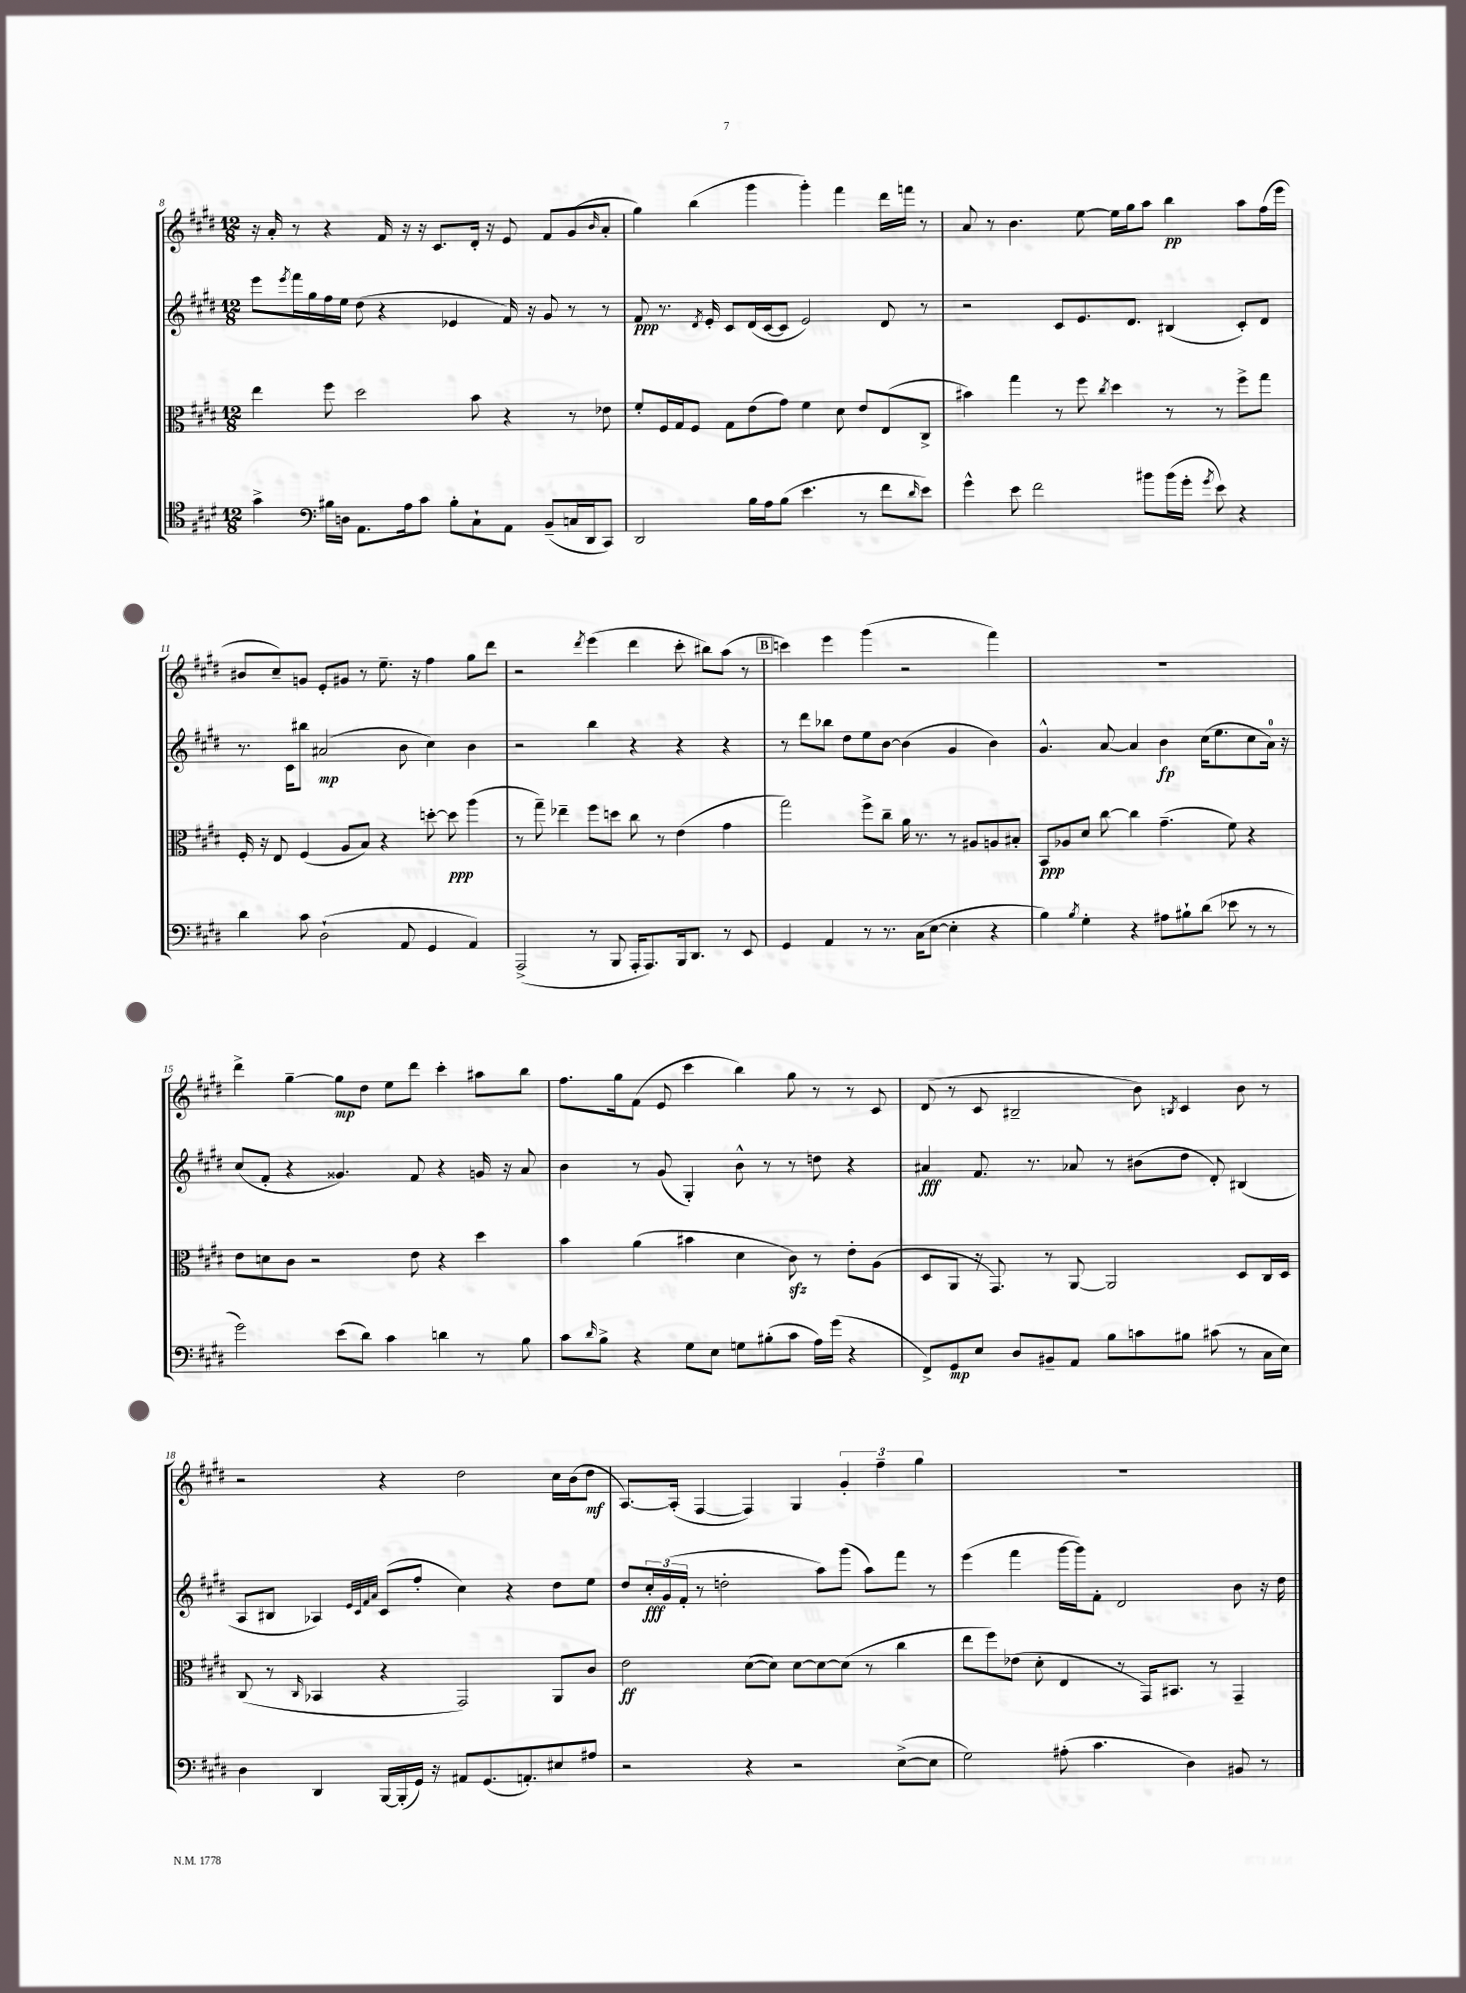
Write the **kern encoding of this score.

**kern	**kern	**kern	**kern
*staff4	*staff3	*staff2	*staff1
*clefC4	*clefC3	*clefG2	*clefG2
*k[f#c#g#d#]	*k[f#c#g#d#]	*k[f#c#g#d#]	*k[f#c#g#d#]
*M12/8	*M12/8	*M12/8	*M12/8
4g#^	4ee	8eee	16r
.	.	.	16a'
.	.	8qeee	.
.	.	16fff#	8r
.	.	16gg#	.
*clefF4	*	*	*
16B#	8ff#	16ff#	4r
16D	.	16ee	.
8.AA	2dd#	(8dd#	.
.	.	4r	16f#
16A	.	.	16r
8c#	.	.	16r
.	.	.	8.c#
8B#'	.	4e-	.
8C#`	8b	.	16d#'
.	.	.	16r
8AA	4r	16f#)	8e
.	.	16r	.
(8BB~	.	8g#	8f#
16C	8r	8r	(8g#
16DD#	.	.	.
.	.	.	16qqb
8CC#)	8e-	8r	8a'
=	=	=	=
2DD#	8f#'	8f#	4gg#)
.	16F#	8.r	.
.	16G#	.	.
.	8F#	.	(4bb
.	.	8qd#	.
.	.	16e'	.
.	8G#	8c#	.
16B	(8e	(16d#	4ggg#
16A	.	[16c#	.
(8B	8g#)	8c#]	.
4.e	4f#	2e)	4ggg#')
.	8d#	.	4fff#
8r	8e	.	.
8f#	(8E	8d#	16ddd#
.	.	.	16fff
16qqd#	.	.	.
8e)	8C#^	8r	8r
=	=	=	=
4g#^^	4b#)	2r	8a
.	.	.	8r
8e	4gg#	.	4.b
2f#	.	.	.
.	8r	8c#	.
.	8ff#	8.e	[8ee
.	8qcc#	.	.
.	4dd#	.	16ee]
.	.	8.d#	16gg#
8b#	.	.	8aa
(16b#	8r	(4B#	4bb
16g#'	.	.	.
8qg#	.	.	.
8e)	8r	.	.
4r	8ff#^	8c#')	8aa
.	8gg#	8d#	(16ff#
.	.	.	16eee
=	=	=	=
4d#	16F#'	8.r	8b#
.	16r	.	.
.	8E	.	8cc#~)
.	.	16c#	.
8c#	(4F#	8bb#	8g
(2D#`	.	(2a#	8e'
.	8A	.	8g#
.	8B)	.	8r
.	4r	.	8.ee~
8AA	.	8b	.
.	.	.	16r
4GG#	[8dd'	4cc#)	4ff#
.	8dd]	.	.
4AA)	(4aa	4b	8gg#
.	.	.	8ddd#
=	=	=	=
(2AAA^	8r	2r	2r
.	8gg#~)	.	.
.	4ee-~	.	.
.	.	.	8qddd#
8r	8ff#	4bb	(4eee
8BBB	8dd	.	.
16AAA'	8cc#	4r	4ddd#
8.AAA)	.	.	.
.	8r	.	.
16BBB	(4e	4r	8ccc#'
8.DD#	.	.	.
.	.	.	8bb#)
8r	4g#	4r	(8aa
8EE	.	.	8r
=	=	=	=
4GG#	2gg#)	8r	4ccc)
.	.	8ddd#	.
4AA	.	8bb-	4eee
.	.	8dd#	.
8r	8ff#^	8ee	(4ggg#
8.r	8cc#~	[8b	.
.	16a	(4b]	2r
(16C#	8.r	.	.
[8E	.	.	.
4E']	8r	4g#	.
.	8A#	.	.
4r	8A	4b)	4fff#)
.	8B#'	.	.
=	=	=	=
4B)	8BB	4.g#^^	1.r
.	8A-	.	.
8qB	.	.	.
4G#'	8d#	.	.
.	[8cc#	[8a	.
4r	4cc#]	4a]	.
8A#	(4.g#~	4b	.
8B#`	.	.	.
(8d#	.	(16cc#	.
.	.	8.ee	.
8e-	8f#)	.	.
8r	4r	8cc#	.
8r	.	16a)	.
.	.	16r	.
=	=	=	=
2g#)	8e	(8cc#	4ddd#^
.	8d	8f#'	.
.	8c#	4r	[4gg#~
.	2r	.	.
(8e	.	4.g##)	8gg#]
8d#)	.	.	8dd#
4c#	.	.	8ee
.	8e	8f#	8ddd#
4d	4r	4r	4ccc#'
8r	4dd#	16g	8aa#
.	.	16r	.
8B	.	8a	8bb
=	=	=	=
8c#	4b	4b	8.ff#
16qqd#	.	.	.
8B^	.	.	.
.	.	.	16gg#
4r	(4a	8r	(8f#
.	.	(8g#	8e
8G#	4b#	4G#')	4ccc#
8E	.	.	.
8G	4d#	8b^^	4bb)
(8B#'	.	8r	.
8c#	8c#)	8r	8gg#
16A)	8r	8dd	8r
(16g#	.	.	.
4r	8e'	4r	8r
.	(8A	.	8c#
=	=	=	=
8FF#^)	8D#	4a#	(8d#
8GG#	8AA	.	8r
8E	16r	8.f#	8c#
.	8.GG#)	.	.
8D#	.	.	2B#~
.	.	8.r	.
8BB#~	8r	.	.
8AA	[8AA	8a-	.
8B	2AA]	8r	.
8c	.	(8b#	8b)
.	.	.	8qB
8B#	.	8dd#	4c#
(8c#	.	8d#')	.
8r	8D#	(4B#	8b
16C#	16C#	.	8r
16E)	16D#	.	.
=	=	=	=
4D#	(8C#	8A	2r
.	8r	8B#	.
.	16qqC#	.	.
4DD#	4BB-	4A-)	.
.	.	32qqe	.
.	.	32qqc#	.
.	.	32qqf#	.
.	.	32qqa	.
[16BBB	4r	(8c#	4r
(16BBB']	.	.	.
16GG#)	.	8ff#'	.
16r	.	.	.
8AA#	2GG#)	4cc#)	2dd#
(8.GG#	.	.	.
.	.	4r	.
8.AA')	.	.	.
8E#	8AA	8dd#	16cc#
.	.	.	(16b
8A#	8c#	8ee	8dd#
=	=	=	=
2r	2e	8dd#	[8.A)
.	.	24cc#'	.
.	.	(24g#	.
.	.	.	(16A']
.	.	24f#'	.
.	.	8r	[4F#
.	.	2dd'	.
4r	([8d#	.	4F#])
.	8d#])	.	.
2r	[8d#	.	4G#
.	8d#_	8aa)	.
.	(8d#]	(8ggg#	6g#'
.	8r	8aa)	.
.	.	.	6ff#~
([8E^	4cc#	8fff#	.
.	.	.	6gg#
8E]	.	8r	.
=	=	=	=
2G#)	8ee	(4eee	1.r
.	8ff#)	.	.
.	(8e-	4fff#	.
.	8d#'	.	.
(8A#'	4E	[16ggg#	.
.	.	16ggg#])	.
4.c#	.	8f#'	.
.	8r	2d#	.
.	16GG#)	.	.
.	8.BB#	.	.
4D#)	.	.	.
.	8r	.	.
8BB#	4GG#~	8b	.
8r	.	16r	.
.	.	16dd#	.
==	==	==	==
*-	*-	*-	*-
